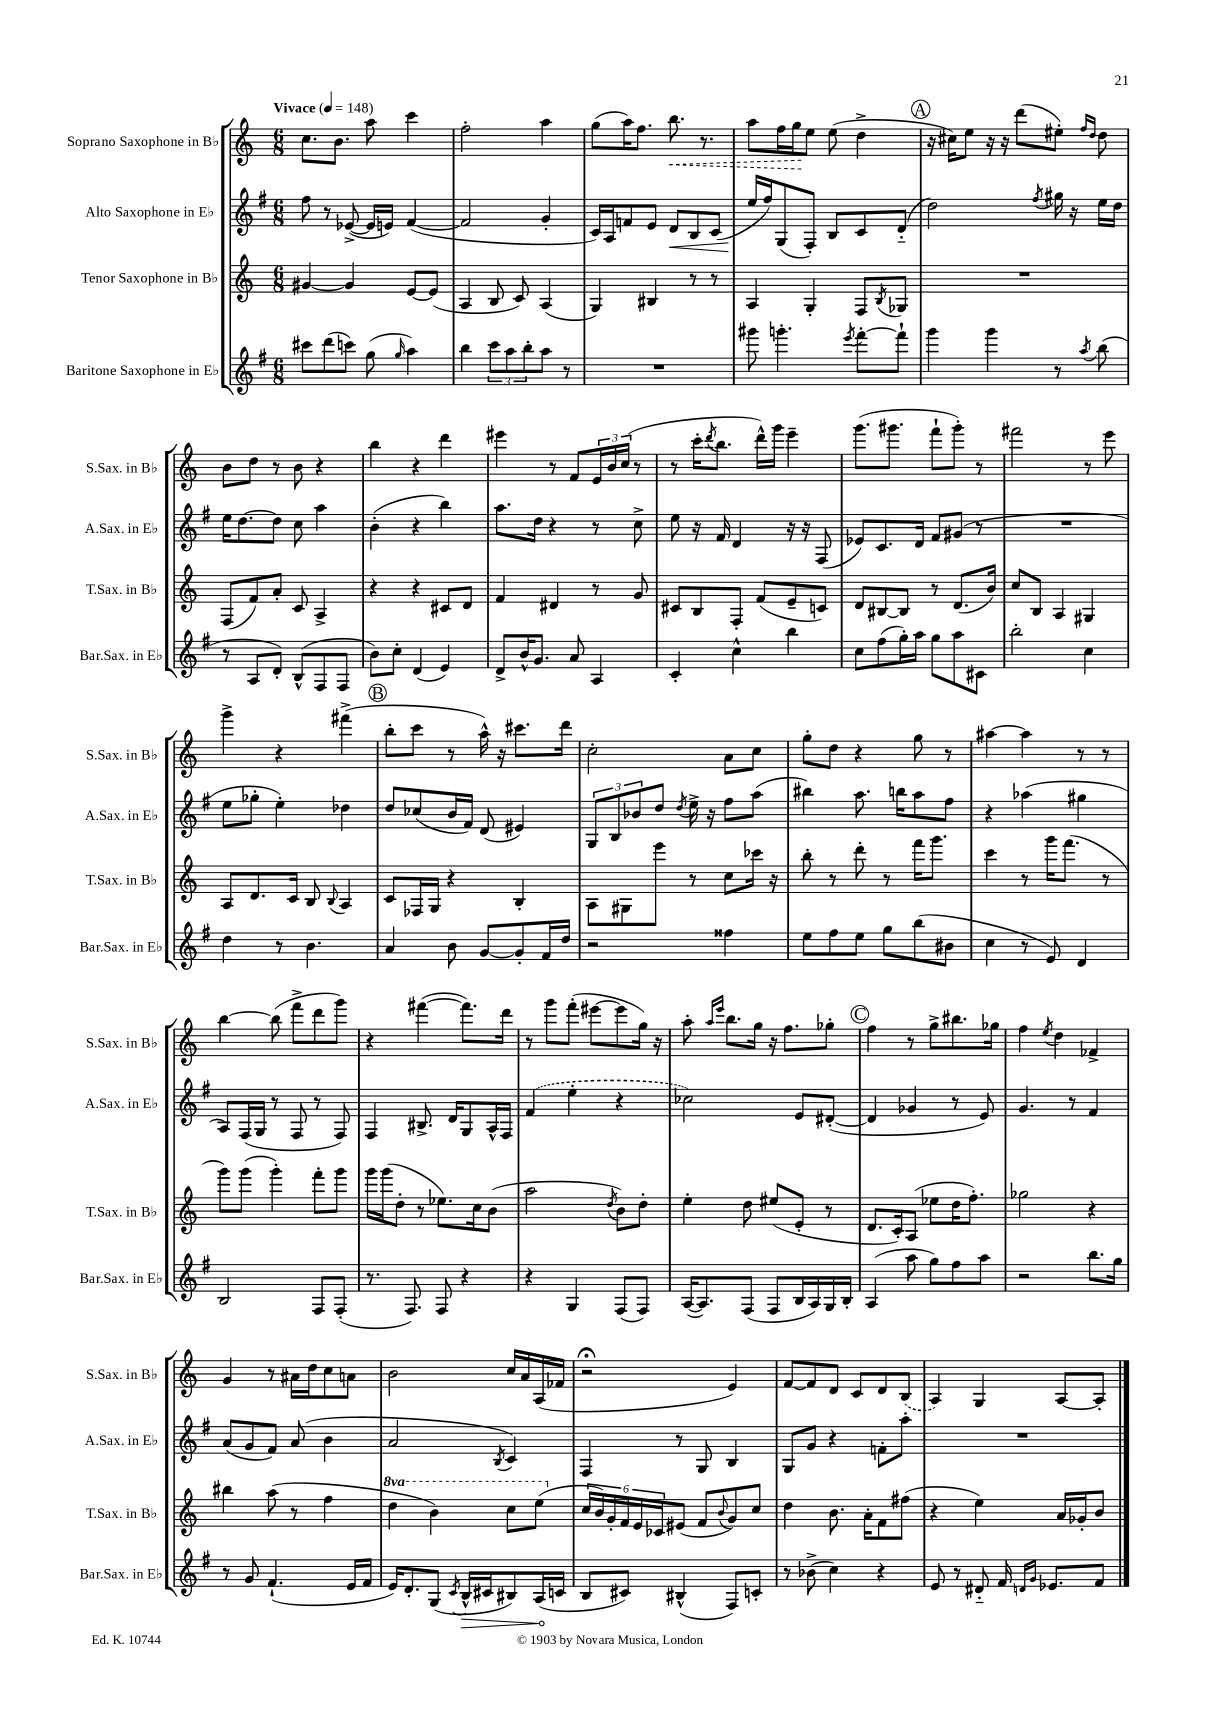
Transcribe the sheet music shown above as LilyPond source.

<<
\new StaffGroup <<
\new Staff = "s0" \with { instrumentName = "Soprano Saxophone in Bb" shortInstrumentName = "S.Sax. in Bb" } {
    \clef treble \key c \major \numericTimeSignature \time 6/8 \tempo "Vivace" 4 = 148
    c''8. b'8. a''8 c'''4 |
    f''2-. a''4 |
    g''8( a''16) f''8. \once \override Hairpin.style = #'dashed-line b''8.\< r8. |
    a''8 f''16 g''16\! e''8 e''8( d''4-> |
    \mark \markup { \circle "A" } r16 cis''16) e''8 r16 r16 d'''8( eis''8-.) \grace { f''16 d''16 } d''8 |
    b'8 d''8 r8 b'8 r4 |
    b''4 r4 d'''4 |
    eis'''4 r8 f'8 \tuplet 3/2 { e'16 b'16 c''16( } r8 |
    r8 c'''16-. \acciaccatura { d'''8 } b''8. d'''16-^) g'''16 e'''4-- |
    g'''8.( gis'''8. f'''8-! gis'''8-.) r8 |
    fis'''2 r8 e'''8 |
    g'''4-> r4 fis'''4->( |
    \mark \markup { \circle "B" } b''8-. c'''8 r8 a''16-^) r16 cis'''8. d'''16 |
    c''2-. a'8 c''8 |
    g''8-. d''8 r4 g''8 r8 |
    ais''4~ ais''4 r8 r8 |
    b''4~ b''8( f'''8-> d'''8 g'''8) |
    r4 fis'''4~( fis'''8.) d'''16 |
    r8 g'''8 f'''8-.( eis'''8~ eis'''8 g''16) r16 |
    a''8-. \grace { a''16 e'''16 } b''8. g''16 r16 f''8. ges''8-. |
    \mark \markup { \circle "C" } f''4 r8 g''8-> bis''8. ges''16 |
    f''4 \acciaccatura { e''8 } d''4 fes'4-> |
    g'4 r8 ais'16 d''16 c''8 a'8 |
    b'2 c''16 a'16 a16( fes'16 |
    r2\fermata e'4) |
    f'8~ f'8 d'8 c'8 d'8 \once \slurDashed b8( |
    a4) g4 a8~ a8-. \bar "|." |
}
\new Staff = "s1" \with { instrumentName = "Alto Saxophone in Eb" shortInstrumentName = "A.Sax. in Eb" } {
    \clef treble \key g \major \numericTimeSignature \time 6/8
    fis''8 r8 ees'8~->( ees'16 e'16) fis'4~( |
    fis'2 g'4-. |
    c'16) a16 f'8 e'8 d'8\< b8 c'8( |
    e''16\! fis''16) g8( fis8-.) b8 c'8 d'8-_( |
    \mark \markup { \circle "A" } d''2) \acciaccatura { fis''8 } gis''16 r16 e''16 d''16 |
    e''16 d''8.~ d''8 c''8 a''4 |
    b'4-.( r4 b''4) |
    a''8. d''16 r4 r8 c''8-> |
    e''8 r16 fis'16 d'4 r16 r16 fis8( |
    ees'8) c'8. d'16 fis'8 gis'8( r8 |
    R2. |
    e''8 ges''8-. e''4-.) des''4 |
    \mark \markup { \circle "B" } d''8 ces''8( b'16 fis'16) d'8( eis'4) |
    \tuplet 3/2 { g8 b8 bes'8 } d''8 \acciaccatura { d''8 } e''16-> r16 fis''8 a''8( |
    bis''4) a''8. b''16 a''8 fis''8 |
    r4 aes''4( gis''4 |
    a8) fis16( g16 r8 fis8 r8 fis8) |
    fis4 bis8.-> d'16 g8 a16-^ fis16 |
    \once \slurDashed fis'4( e''4-. r4 |
    ces''2) e'8 dis'8~-.( |
    \mark \markup { \circle "C" } dis'4 ges'4 r8 e'8) |
    g'4. r8 fis'4 |
    a'8( g'8 fis'8) a'8( b'4 |
    a'2 \acciaccatura { b8 } c'4) |
    fis4 r8 g8 b4 |
    g8 g'8 r4 f'8-. a''8-. |
    R2. \bar "|." |
}
\new Staff = "s2" \with { instrumentName = "Tenor Saxophone in Bb" shortInstrumentName = "T.Sax. in Bb" } {
    \clef treble \key c \major \numericTimeSignature \time 6/8 \set Staff.ottavationMarkups = #ottavation-simple-ordinals
    gis'4~ gis'4 e'8~ e'8( |
    a4 b8 c'8) a4( |
    g4) bis4 r8 r8 |
    a4 g4-. f8 \acciaccatura { b8 } ges8 |
    \mark \markup { \circle "A" } R2. |
    f8( f'8) a'8-. c'8 a4-> |
    r4 r4 cis'8 d'8 |
    f'4 dis'4 r8 g'8 |
    cis'8 b8 f8-. f'8( e'8-- c'8) |
    d'8 bis8~ bis8 r8 d'8.( b'16) |
    c''8 b8 a4 gis4 |
    a8 d'8. c'16 b8 \appoggiatura { b8 } a4 |
    \mark \markup { \circle "B" } c'8 fes16 g16 r4 b4-. |
    a8 gis8 e'''8 r8 c''8 ces'''16 r16 |
    b''8-. r8 d'''8-. r8 f'''16 g'''8. |
    c'''4 r8 g'''16 f'''8.( r8 |
    g'''8) g'''8( g'''4-.) f'''8-. g'''8 |
    g'''16 g'''16( d''8-. r8 ees''8.) c''16 b'8( |
    a''2 \acciaccatura { d''8 } b'8) d''8-. |
    e''4-. d''8 eis''8( e'8-. r8 |
    \mark \markup { \circle "C" } d'8. c'16-.) a8( ees''8 d''16 f''8.-.) |
    ges''2 r4 |
    bis''4 a''8( r8 f''4 |
    \ottava #1 d'''4 b''4) c'''8 e'''8( \ottava #0 |
    \tuplet 6/4 { c''16 b'16) g'16-. f'16 e'16 ces'16 } eis'8( f'8 \appoggiatura { b'8 } g'8) c''8 |
    d''4 b'8. a'16-. f'8 fis''8( |
    r4 e''4) a'16 ges'16-. b'8 \bar "|." |
}
\new Staff = "s3" \with { instrumentName = "Baritone Saxophone in Eb" shortInstrumentName = "Bar.Sax. in Eb" } {
    \clef treble \key g \major \numericTimeSignature \time 6/8
    cis'''8 d'''8( c'''8) g''8( \grace { g''16 } a''4) |
    b''4 \tuplet 3/2 { c'''8 a''8 b''8-. } a''8 r8 |
    R2. |
    gis'''8 g'''4.-. \acciaccatura { e'''8 } fis'''8~-. fis'''8-! |
    \mark \markup { \circle "A" } g'''4 g'''4 r8 \acciaccatura { a''8 } b''8( |
    r8 a8 d'8-.) b8-^( fis8 fis8 |
    b'8) c''8-. d'4( e'4) |
    d'8-> b'16-^ g'8. a'8 a4 |
    c'4-. c''4-^ b''4 |
    c''8 fis''8( g''16-.) a''16 g''8 a''8 cis'8 |
    b''2-. c''4 |
    d''4 r8 b'4. |
    \mark \markup { \circle "B" } a'4 b'8 g'8~ g'8-. fis'16 d''16 |
    r2 fisis''4 |
    e''8 fis''8 e''8 g''8 b''8( bis'8 |
    c''4 r8 e'8) d'4 |
    b2 fis8 fis8-.( |
    r8. fis8.) fis8 r4 |
    r4 g4 fis8( fis8) |
    a16~( a8.) fis8( fis8 b16 a16) g16 b16-. |
    \mark \markup { \circle "C" } a4( a''8 g''8) fis''8 a''8 |
    r2 b''8. g''16 |
    r8 g'8 fis'4.-!( e'16 fis'16 |
    e'16) d'8.-. g8( \acciaccatura { c'8 } \once \override Hairpin.circled-tip = ##t b16-^\> cis'16 bis8) a16\!( c'16 |
    b8 cis'8) bis4-^( fis8) c'8-. |
    r8 bes'8->( c''4) r4 |
    e'8 r8 dis'8-_ fis'16 \grace { d'16 g'16 } ees'8. fis'8 \bar "|." |
}
>>
>>
\layout { \context { \Score \remove "Bar_number_engraver" } }
